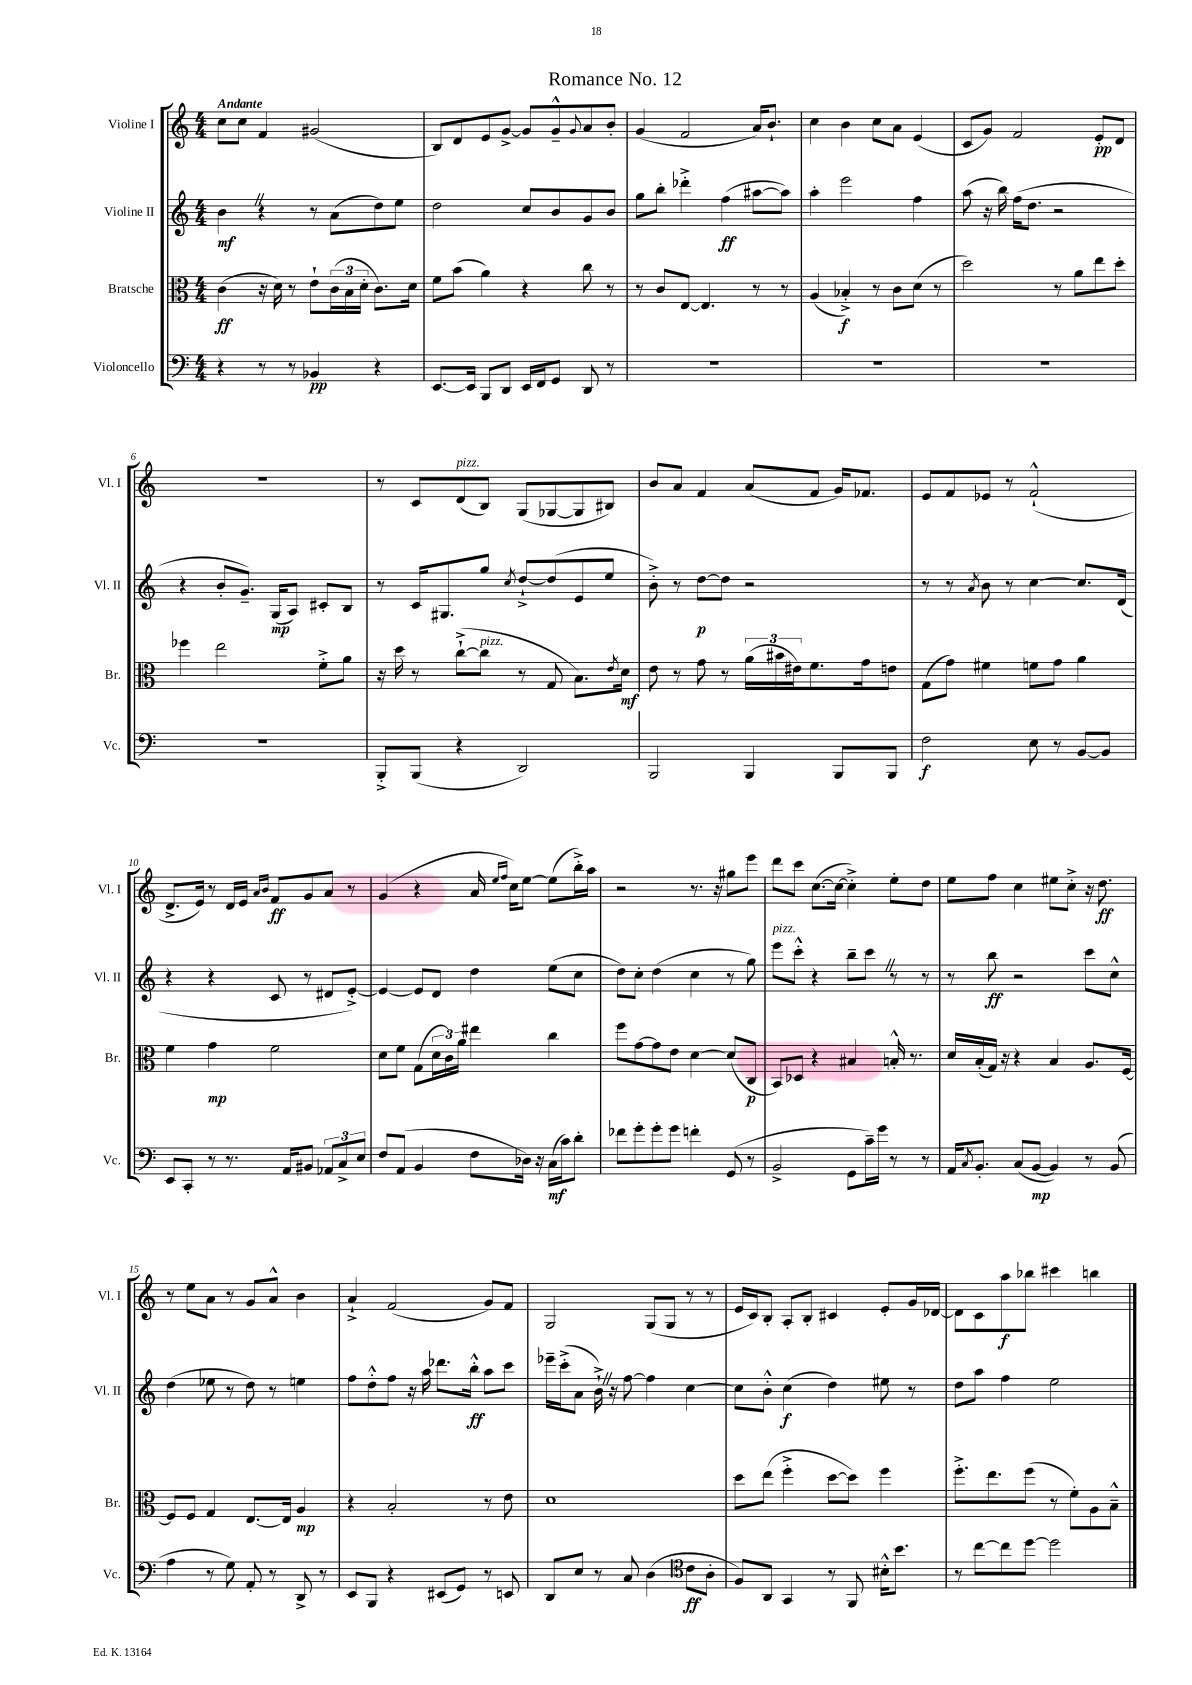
\header { title = "Romance No. 12" }
<<
\new StaffGroup <<
\new Staff = "s0" \with { instrumentName = "Violine I" shortInstrumentName = "Vl. I" } {
    \clef treble \key c \major \numericTimeSignature \time 4/4 \tempo "Andante"
    c''8 c''8 f'4 gis'2( |
    b8) d'8 e'8 g'8~-> g'8 g'8---^ \appoggiatura { g'8 } a'8 b'8-. |
    g'4( f'2 a'16) b'8.-! |
    c''4 b'4 c''8 a'8 e'4( |
    c'8 g'8) f'2 e'8-.\pp d'8 |
    R1 |
    r8 c'8 d'8^\markup { \italic "pizz." }( b8) g8( ges8~ ges8 bis8) |
    b'8 a'8 f'4 a'8( f'8 g'16) fes'8. |
    e'8 f'8 ees'8 r8 f'2-!-^( |
    d'8.-> e'16) r8 d'16 e'16 \grace { a'16 b'16 } f'8\ff g'8 a'8 r8 |
    g'4( r4 a'16 \grace { e''16 f''16 } c''16) e''8~ e''8( b''16-.->) a''16 |
    r2 r8. r16 gis''8 e'''8 |
    d'''8 c'''8 c''8.~( c''16~ c''4-.->) e''8-. d''8 |
    e''8 f''8 c''4 eis''8 c''8-.-> r16 d''8.\ff |
    r8 e''8 a'8 r8 g'8 a'8-^ b'4 |
    a'4-!-> f'2( g'8) f'8 |
    g2 g8( g8 r8 r8 |
    e'16 c'16) b8-. a8-. b8-. cis'4 e'8-. g'16 des'16~ |
    des'8 c'8 a''8\f bes''8 cis'''4 b''4 \bar "|." |
}
\new Staff = "s1" \with { instrumentName = "Violine II" shortInstrumentName = "Vl. II" } {
    \clef treble \key c \major \numericTimeSignature \time 4/4
    b'4\mf \once \override BreathingSign.text = \markup { \musicglyph "scripts.caesura.straight" } \breathe r4 r8 a'8( d''8) e''8 |
    d''2 c''8 b'8 g'8 b'8 |
    g''8 b''8-. des'''4-.-> f''4\ff( ais''8~ ais''8) |
    a''4-. e'''2 f''4 |
    a''8( r16 b''16) f''16( d''8. r2 |
    r4 b'8-. g'8.--) g16\mp( a8) cis'8-. b8 |
    r8 c'16 gis8. g''8 \acciaccatura { c''8 } d''8~-!-> d''8( e'8 e''8 |
    b'8-.->) r8 d''8~\p d''8 r2 |
    r8 r8 \acciaccatura { a'8 } b'8 r8 c''4~ c''8. d'16( |
    r4 r4 c'8 r8 dis'8 e'8~-.->) |
    e'4~ e'8 d'8 d''4 e''8( c''8 |
    d''8) c''8-. d''4( c''4 r8 g''8) |
    e'''8^\markup { \italic "pizz." } c'''8-.-^ r4 b''8-- c'''8 \once \override BreathingSign.text = \markup { \musicglyph "scripts.caesura.straight" } \breathe r8 r8 |
    r8 b''8\ff r2 c'''8 c''8-^ |
    d''4( ees''8 r8 d''8) r8 e''4 |
    f''8 d''8-.-^ f''8 r16 a''16 des'''8. b''16-.-^\ff a''8 c'''8 |
    ees'''16-- c'''16-.->( a'8 b'16-!->) \once \override BreathingSign.text = \markup { \musicglyph "scripts.caesura.straight" } \breathe r16 f''8~ f''4 c''4~ |
    c''8 b'8-.-^ c''4\f( d''4) eis''8 r8 |
    d''8 a''8 f''4 e''2 \bar "|." |
}
\new Staff = "s2" \with { instrumentName = "Bratsche" shortInstrumentName = "Br." } {
    \clef alto \key c \major \numericTimeSignature \time 4/4
    c'4\ff( r16 d'16) r8 e'8-! \tuplet 3/2 { c'16( b16 d'16-. } c'8.) d'16 |
    f'8 b'8( a'4) r4 c''8 r8 |
    r8 c'8 e8~ e4. r8 r8 |
    a4( bes4-.->\f) r8 c'8 d'8( r8 |
    d''2) r8 a'8 e''8 d''8-. |
    fes''4 e''2 f'8-.-> a'8 |
    r16 d''16 r8 c''8~-!->( c''8^\markup { \italic "pizz." } r8 g8 b8.) \acciaccatura { e'8 } d'16\mf |
    e'8 r8 g'8 r8 \tuplet 3/2 { a'16( bis'16 eis'16) } f'8. g'16 e'8 |
    g8( g'8) fis'4 f'8 g'8 a'4 |
    f'4 g'4\mp f'2 |
    d'8 f'8 g8( \tuplet 3/2 { d'16 c'16) a'16 } eis''4 c''4 |
    f''8 g'8~ g'8 e'8 d'4~ d'8( c8\p |
    b,8) des8 r4 bis4 b16-.-^ r8. |
    d'16 b16-.( g16) r16 r4 b4 a8. f16~ |
    f8 f8 g4 e8.~ e16 a4\mp |
    r4 b2-. r8 e'8 |
    d'1 |
    d''8 e''8( f''4-.-> d''8~ d''8) f''4 |
    f''8.-.-> e''8. f''8( r8 f'8-.) a8 b8---^ \bar "|." |
}
\new Staff = "s3" \with { instrumentName = "Violoncello" shortInstrumentName = "Vc." } {
    \clef bass \key c \major \numericTimeSignature \time 4/4
    r4 r8 r8 bes,4\pp r4 |
    e,8.~ e,16 b,,8 d,8 e,16 f,16 g,8 d,8 r8 |
    R1 |
    R1 |
    R1 |
    R1 |
    b,,8-.-> b,,8( r4 d,2) |
    b,,2 b,,4 b,,8 b,,8 |
    f2\f e8 r8 b,8~ b,8 |
    e,8 c,8-. r8 r8. a,16 bis,8 \tuplet 3/2 { aes,8 c8-> e8 } |
    f8 a,8( b,4 f8 des16) r16 c16\mf( c'16) d'8-. |
    fes'8 g'8-. g'8-. g'8 f'4-. g,8( r8 |
    b,2-> g,8 c'16--) g'16 r8 r8 |
    a,16 \acciaccatura { c8 } b,8.-. c8( b,8~\mp b,4) r8 b,8( |
    a4 r8 g8) a,8-. r8 d,8-> r8 |
    e,8 b,,8 r4 eis,8( g,8) r8 e,8 |
    d,8 e8 r8 c8 d4( \clef tenor c'8\ff a8-. |
    f8) a,8 g,4 r8 f,8 bis16-.-^ b'8. |
    r8 c''8~ c''8 d''8~ d''2 \bar "|." |
}
>>
>>
